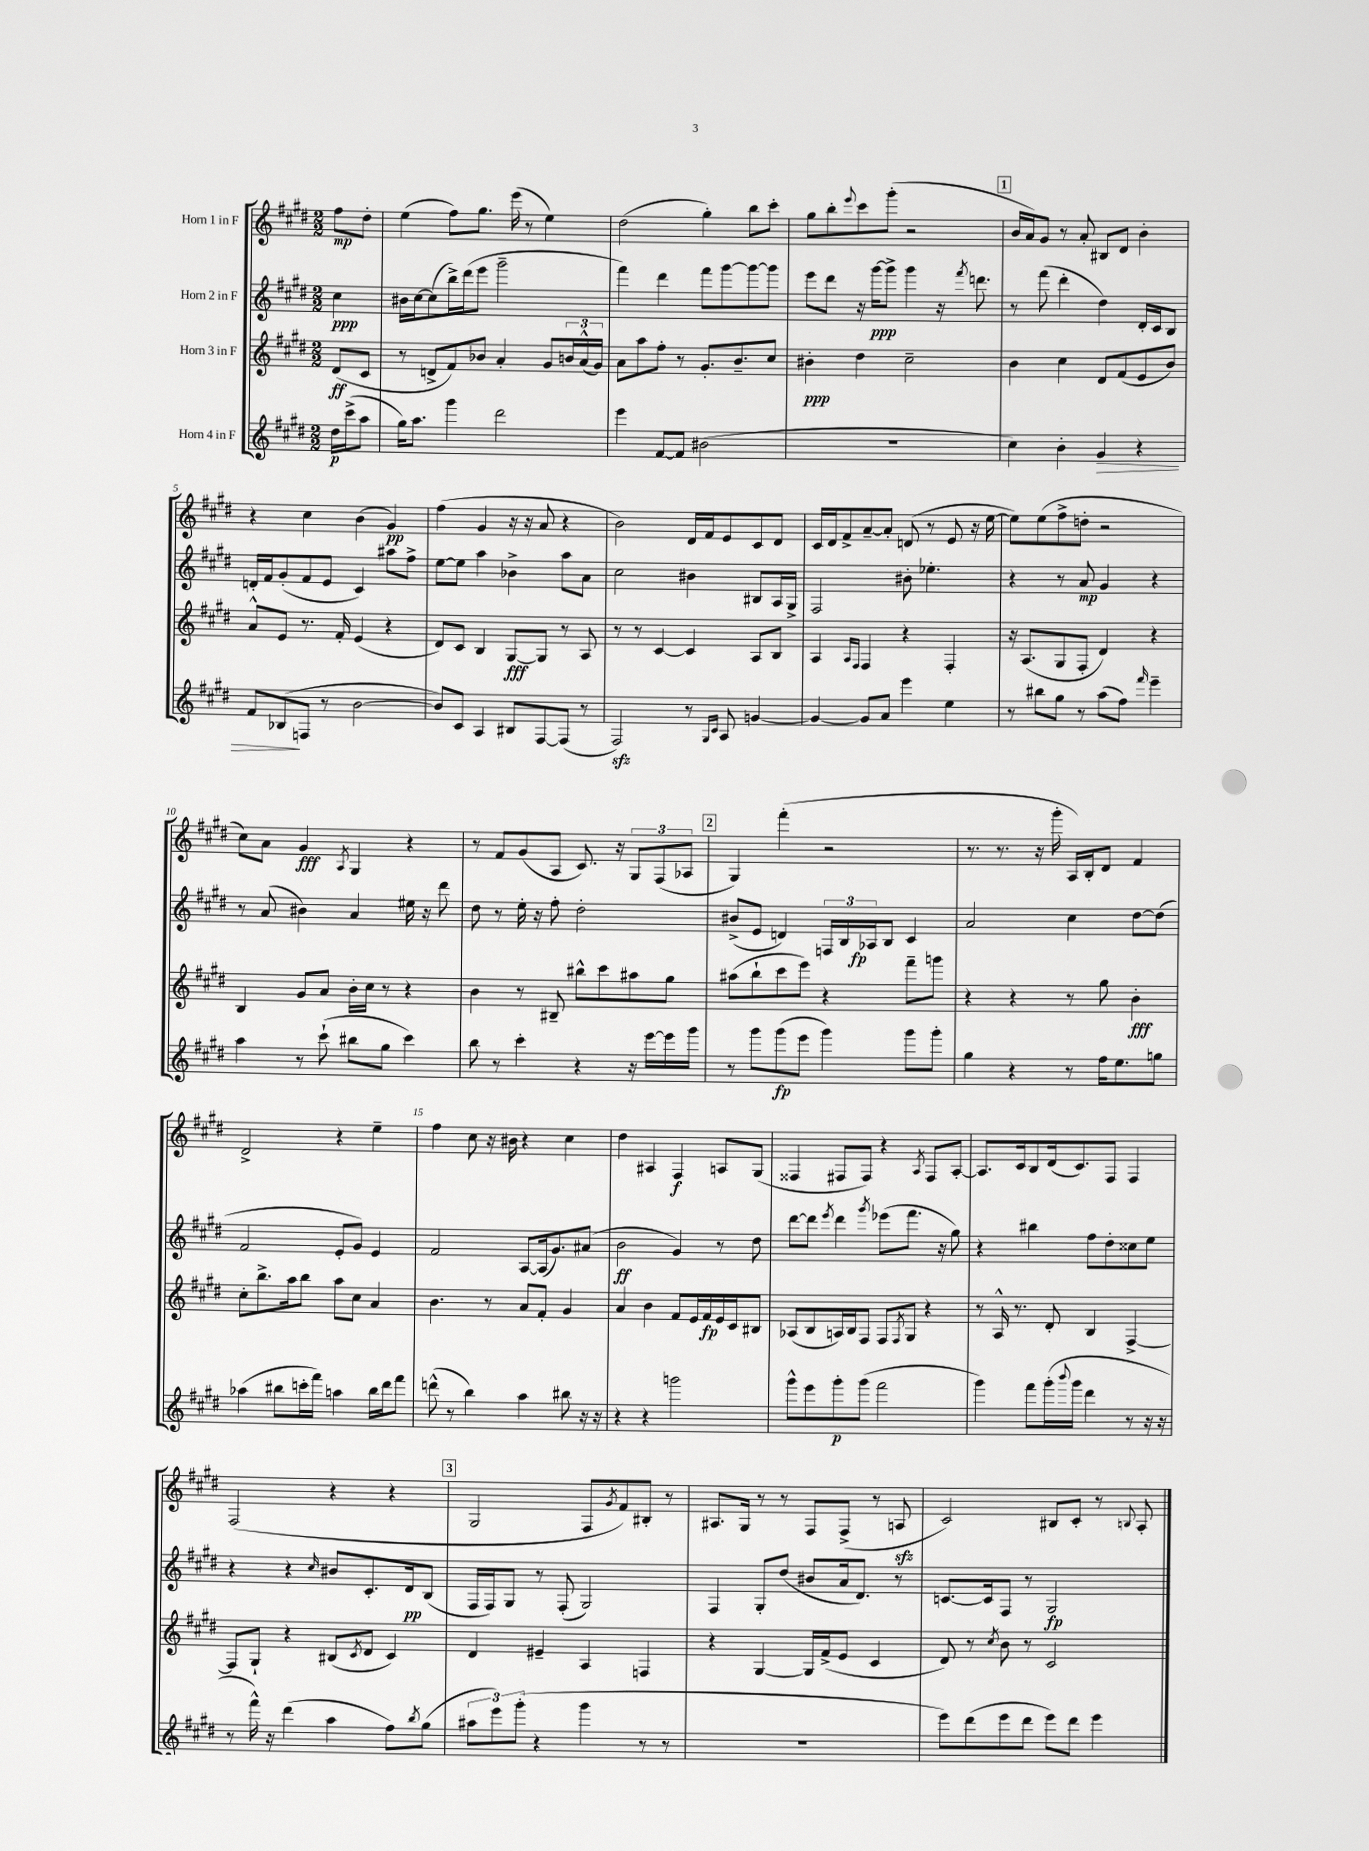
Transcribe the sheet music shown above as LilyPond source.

<<
\new StaffGroup <<
\new Staff = "s0" \with { instrumentName = "Horn 1 in F" } {
    \clef treble \key e \major \numericTimeSignature \time 2/2 \partial 4
    fis''8\mp dis''8-. |
    e''4( fis''8) gis''8. e'''16( r8 e''4) |
    dis''2( gis''4-.) b''8 cis'''8-. |
    gis''8 b''8-. \appoggiatura { e'''8 } cis'''8 gis'''8-.( r2 |
    \mark \markup { \box "1" } b'16 a'16) gis'8 r8 a'8-. bis8 dis'8 b'4-. |
    r4 cis''4 b'4( gis'4\pp) |
    fis''4( gis'4 r16 r16 a'8 r4 |
    b'2) dis'16 fis'16 e'8 cis'8 dis'8 |
    cis'16 dis'16 fis'8-> a'8~-- a'8-. d'8( r8 e'8 r16 e''16~ |
    e''8) e''8( fis''8-> d''8-. r2 |
    cis''8) a'8 gis'4\fff \acciaccatura { a8 } gis4 r4 |
    r8 fis'8 gis'8( a8 cis'8.) r16 \tuplet 3/2 { gis8 fis8( aes8 } |
    \mark \markup { \box "2" } gis4) fis'''4-.( r2 |
    r8. r8. r16 gis'''16-. a16) b16-. dis'8 fis'4 |
    dis'2-> r4 e''4-- |
    fis''4 cis''8 r16 bis'16 r4 cis''4 |
    dis''4 ais4 fis4\f a8 gis8( |
    fisis4 fis8 fis8) r4 \acciaccatura { a8 } fis8 a8~-. |
    a8. cis'16 b8 dis'16( cis'8.) fis8 fis4 |
    fis2( r4 r4 |
    \mark \markup { \box "3" } gis2 fis8 \acciaccatura { gis'8 } fis'8) bis8-. r8 |
    ais8. gis16 r8 r8 fis8 fis8->( r8 a8\sfz |
    cis'2) bis8 cis'8-. r8 \appoggiatura { b8 } a8-. \bar "|." |
}
\new Staff = "s1" \with { instrumentName = "Horn 2 in F" } {
    \clef treble \key e \major \numericTimeSignature \time 2/2 \partial 4
    cis''4\ppp |
    bis'16 cis''16~ cis''8( b''16->) dis'''16( e'''8 gis'''2-- |
    fis'''4) dis'''4 fis'''8 gis'''8~ gis'''8~ gis'''8 |
    e'''8 dis'''8 r16 gis'''16~\ppp gis'''8-> gis'''4 r16 \acciaccatura { fis'''8 } d'''8. |
    \mark \markup { \box "1" } r8 fis'''8( dis'''4-. dis''4) dis'16-. cis'16 b8 |
    d'16-. fis'16 gis'8-.( fis'8 e'8 cis'4) ais''8 fis''8-> |
    e''8~ e''8 a''4 bes'4-> a''8 a'8 |
    cis''2 bis'4 bis8 a16 gis16-> |
    fis2 bis'8-. ees''4.-. |
    r4 r8 a'8\mp gis'4 r4 |
    r8 a'8( bis'4) a'4 eis''16 r16 dis'''8 |
    dis''8 r8 e''16-. r16 fis''8-. dis''2-. |
    \mark \markup { \box "2" } bis'8->( e'8 d'4) \tuplet 3/2 { f16 b16 aes16\fp } b8 cis'4 |
    a'2 cis''4 dis''8~ dis''8( |
    fis'2 e'8-. gis'8) e'4 |
    fis'2 a8~ a16( gis'8.) ais'8( |
    b'2\ff gis'4) r8 dis''8 |
    dis'''8~ dis'''8 \acciaccatura { e'''8 } dis'''4 \acciaccatura { gis'''8 } ees'''8( fis'''8. r16 gis''8) |
    r4 bis''4 fis''8 dis''8-. cisis''8 e''8 |
    r4 r4 \grace { cis''16 } bis'8 cis'8.-. dis'16\pp b8( |
    \mark \markup { \box "3" } fis16 fis16) gis8 r8 fis8-.( gis2) |
    fis4 gis8-. dis''8( bis'8 a'16 dis'8.) r8 |
    c'8.~ c'16 fis8 r8 gis2\fp \bar "|." |
}
\new Staff = "s2" \with { instrumentName = "Horn 3 in F" } {
    \clef treble \key e \major \numericTimeSignature \time 2/2 \partial 4
    dis'8\ff( cis'8 |
    r8 d'8-> fis'8) bes'8 a'4-. gis'8 \tuplet 3/2 { b'16 a'16-^( gis'16) } |
    a'8 a''8 fis''8-. r8 gis'8.-. b'8.-- cis''8 |
    bis'4-.\ppp dis''4 cis''2-- |
    \mark \markup { \box "1" } b'4 cis''4 dis'8 fis'8( e'8 b'8) |
    a'8-^ e'8 r8. fis'16-. e'4( r4 |
    dis'8) cis'8 b4 gis8~\fff gis8 r8 a8 |
    r8 r8 cis'4~ cis'4 a8 b8 |
    a4 \grace { a16 fis16 } fis4 r4 fis4-. |
    r16 a8.( gis8 fis8-. dis'4) r4 |
    b4 gis'8 a'8 b'16-. cis''16 r8 r4 |
    b'4 r8 bis8-- bis''8-^ cis'''8 ais''8 gis''8 |
    \mark \markup { \box "2" } ais''8( b''8-! cis'''8 e'''8) r4 fis'''8-- g'''8 |
    r4 r4 r8 gis''8 b'4-.\fff |
    cis''8-. b''8.-> a''16 b''8 a''8 cis''8 a'4 |
    b'4. r8 a'8 fis'8-. gis'4 |
    a'4 b'4 fis'8 e'16 fis'16\fp e'16 cis'16 bis8 |
    aes8( b8 a16) b16 fis8 fis8 \acciaccatura { fis8 } gis8 r4 |
    r8 a16-^ r8. dis'8-. b4 fis4~-> |
    fis8 gis8-! r4 bis8( \acciaccatura { cis'8 } dis'8 cis'4) |
    \mark \markup { \box "3" } dis'4 eis'4-- a4 f4 |
    r4 gis4~ gis16 fis'16->( e'8 cis'4 |
    dis'8) r8 \acciaccatura { cis''8 } b'8 r8 cis'2 \bar "|." |
}
\new Staff = "s3" \with { instrumentName = "Horn 4 in F" } {
    \clef treble \key e \major \numericTimeSignature \time 2/2 \partial 4
    dis''16\p cis'''16->( a''8 |
    gis''16) a''8. gis'''4 dis'''2 |
    e'''4 fis'8~ fis'8 bis'2( |
    R1 |
    \mark \markup { \box "1" } cis''4) b'4-. gis'4\> r4 |
    fis'8 bes8\!( f8 r8 b'2~ |
    b'8) cis'8 a4 bis8 fis8~ fis8( r8 |
    fis2\sfz) r8 \grace { gis16 cis'16 } a8 g'4~ |
    g'4~ g'8 a'8 e'''4 e''4 |
    r8 bis''8 gis''8 r8 a''8( fis''8) \grace { fis'''16 } e'''4-- |
    a''4 r8 cis'''8-!( bis''8 gis''8 cis'''4) |
    b''8 r8 cis'''4-. r4 r16 e'''16~ e'''16 gis'''16 |
    \mark \markup { \box "2" } r8 gis'''8 gis'''8\fp( e'''8 gis'''4) gis'''8 gis'''8-. |
    gis''4 r4 r8 fis''16 e''8. g''8 |
    aes''4( bis''8 c'''16-. fis'''16) a''4 bis''16 dis'''16 fis'''8 |
    d'''8-^( r8 b''4) a''4 bis''8 r16 r16 |
    r4 r4 g'''2 |
    gis'''8-^ e'''8 gis'''8-.\p gis'''8( fis'''2 |
    gis'''4) fis'''8 gis'''16-.( \appoggiatura { b'''8 } gis'''16 dis'''4 r8 r16 r16 |
    r8 fis'''16-^) r16 dis'''4( a''4 fis''8) \acciaccatura { b''8 } gis''8( |
    \mark \markup { \box "3" } \tuplet 3/2 { ais''8 e'''8) gis'''8-.( } r4 gis'''4 r8 r8 |
    R1 |
    e'''8) dis'''8( e'''8 dis'''8 e'''8) dis'''8 e'''4 \bar "|." |
}
>>
>>
\layout { \context { \Score \override BarNumber.break-visibility = ##(#f #t #t) barNumberVisibility = #(every-nth-bar-number-visible 5) } }
